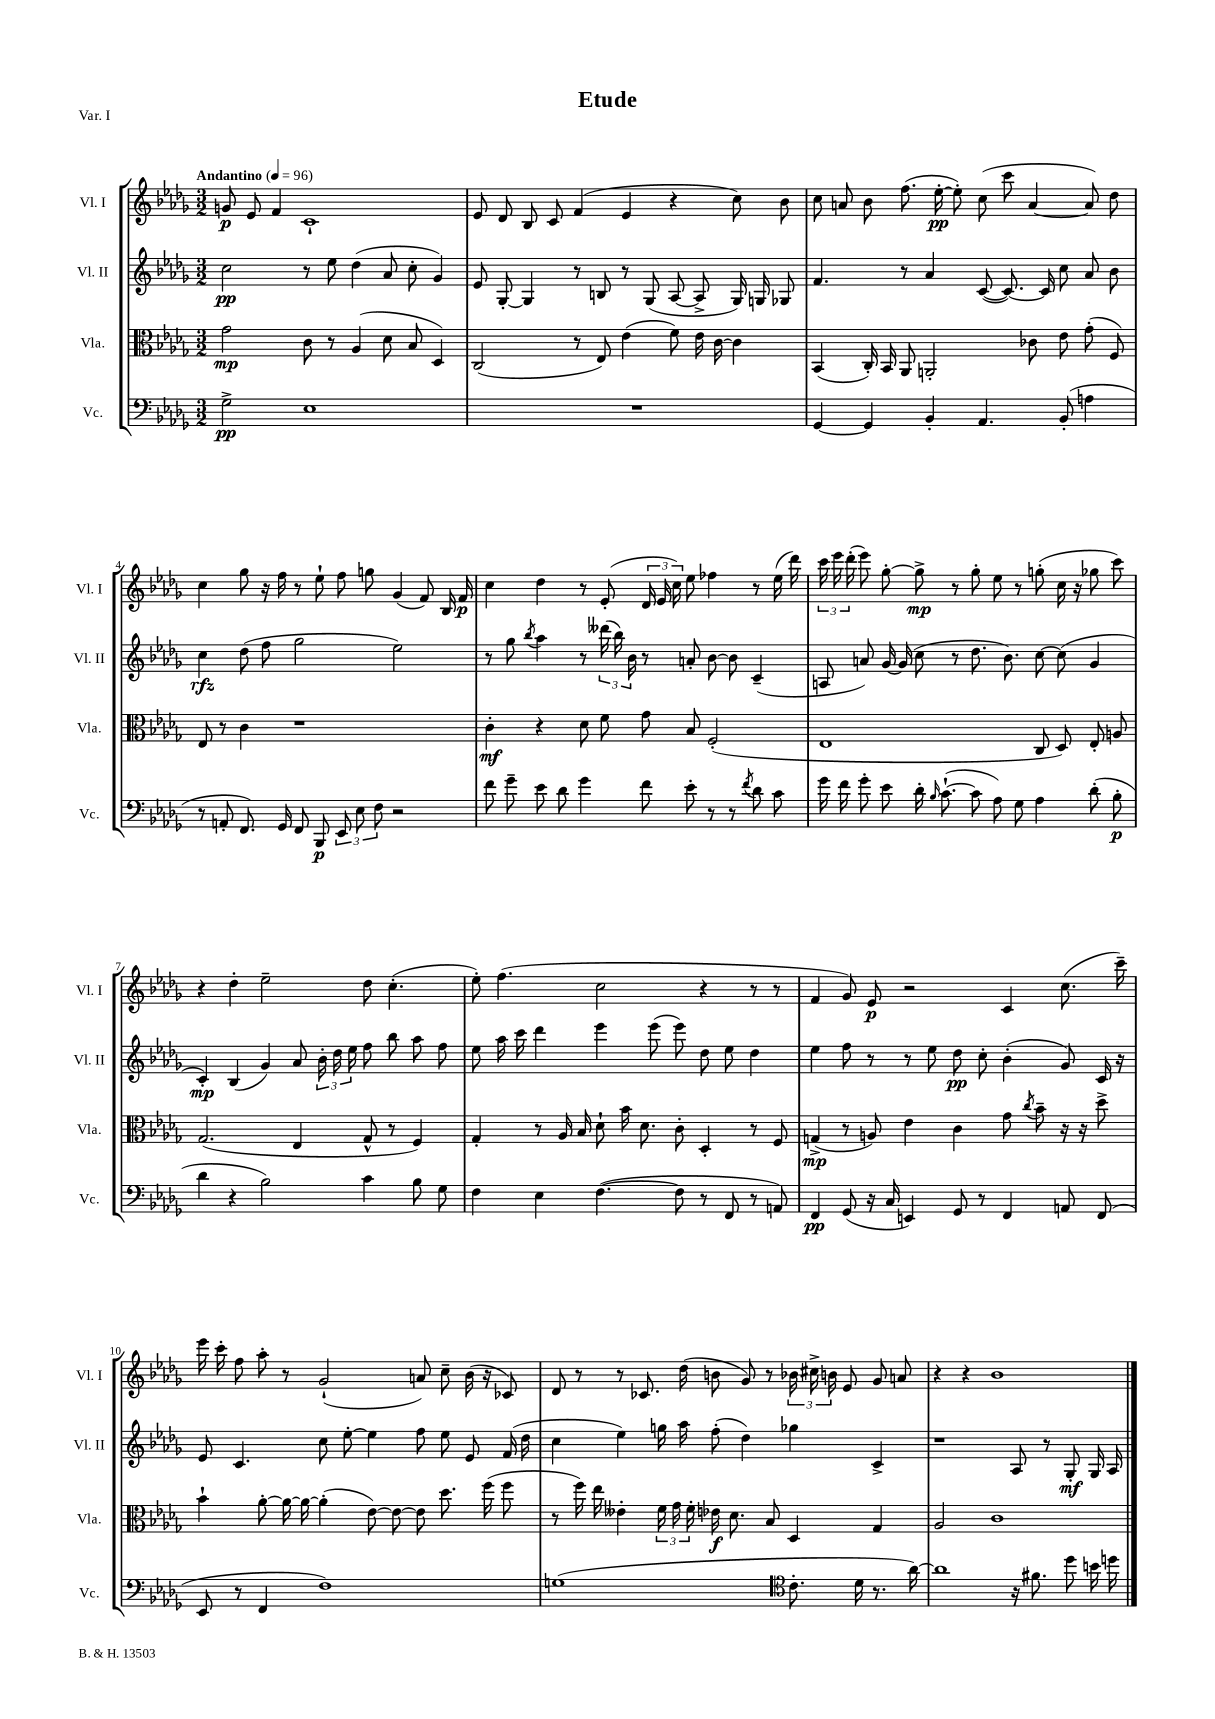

**kern	**dynam	**kern	**dynam	**kern	**dynam	**kern	**dynam
*part4	*part4	*part3	*part3	*part2	*part2	*part1	*part1
*staff4	*staff4	*staff3	*staff3	*staff2	*staff2	*staff1	*staff1
*I"Vc.	*	*I"Vla.	*	*I"Vl. II	*	*I"Vl. I	*
*I'Vc.	*	*I'Vla.	*	*I'Vl. II	*	*I'Vl. I	*
*clefF4	*	*clefC3	*	*clefG2	*	*clefG2	*
*k[b-e-a-d-g-]	*	*k[b-e-a-d-g-]	*	*k[b-e-a-d-g-]	*	*k[b-e-a-d-g-]	*
*M3/2	*	*M3/2	*	*M3/2	*	*M3/2	*
*MM96	*	*MM96	*	*MM96	*	*MM96	*
=1	=1	=1	=1	=1	=1	=1	=1
!	!	!	!	!	!	!LO:TX:a:B:t=Andantino	!
2G-^\	pp	2g-\	mp	2cc\	pp	8gn/	p
.	.	.	.	.	.	8e-/	.
.	.	.	.	.	.	4f/	.
1E-	.	8c\	.	8r	.	1c`	.
.	.	8r	.	8ee-\	.	.	.
.	.	(4A-/	.	(4dd-\	.	.	.
.	.	8d-\	.	8a-/	.	.	.
.	.	8B-/	.	8cc'\	.	.	.
.	.	4D-/)	.	4g-/)	.	.	.
=2	=2	=2	=2	=2	=2	=2	=2
1.r	.	(2C/	.	8e-/	.	8e-/	.
.	.	.	.	[8G-'/	.	8d-/	.
.	.	.	.	4G-/]	.	8B-/	.
.	.	.	.	.	.	8c/	.
.	.	8r	.	8r	.	(4f/	.
.	.	8E-/)	.	8Bn/	.	.	.
.	.	(4e-\	.	8r	.	4e-/	.
.	.	.	.	(8G-/	.	.	.
.	.	8f\)	.	[8A-/	.	4r	.
.	.	16e-\	.	8A-^/]	.	.	.
.	.	[16c\	.	.	.	.	.
.	.	4c\]	.	16G-/)	.	8cc\)	.
.	.	.	.	16Gn/	.	.	.
.	.	.	.	8G-X/	.	8b-\	.
=3	=3	=3	=3	=3	=3	=3	=3
[4GG-/	.	(4BB-/	.	4.f/	.	8cc\	.
.	.	.	.	.	.	8an/	.
4GG-/]	.	16C'/)	.	.	.	8b-\	.
.	.	16BB-/	.	.	.	.	.
.	.	8AA-/	.	8r	.	(8.ff\	.
4BB-'/	.	2AAn'/	.	4a-/	.	.	.
.	.	.	.	.	.	[16ee-'\	pp
.	.	.	.	.	.	8ee-'\])	.
4.AA-/	.	.	.	([8c/	.	(8cc\	.
.	.	.	.	8.c/_)	.	8ccc\	.
.	.	8c-X\	.	.	.	[4a/	.
.	.	.	.	16c/]	.	.	.
(8BB-'/	.	8e-\	.	8cc\	.	.	.
4An\	.	(8g-'\	.	8a-/	.	8a/])	.
.	.	8F/)	.	8b-\	.	8dd-\	.
!!LO:LB:g=z
=4	=4	=4	=4	=4	=4	=4	=4
8r	.	8E-/	.	4cc\	rfz	4cc\	.
8AAn'/	.	8r	.	.	.	.	.
8.FF/)	.	4c\	.	(8dd-\	.	8gg-\	.
.	.	.	.	8ff\	.	16r	.
16GG-/	.	.	.	.	.	16ff\	.
8FF/	.	1r	.	2gg-\	.	8r	.
8BBB-/	p	.	.	.	.	8ee-`\	.
12EE-/	.	.	.	.	.	8ff\	.
12E-\	.	.	.	.	.	.	.
.	.	.	.	.	.	8ggn\	.
12F\	.	.	.	.	.	.	.
2r	.	.	.	2ee-\)	.	(4g-/	.
.	.	.	.	.	.	8f/)	.
.	.	.	.	.	.	16B-/	.
.	.	.	.	.	.	16f/	p
=5	=5	=5	=5	=5	=5	=5	=5
8f\	.	4c'\	mf	8r	.	4cc\	.
8g-~\	.	.	.	8gg-\	.	.	.
.	.	.	.	8qbb-/	.	.	.
8e-\	.	4r	.	4aa-\	.	4dd-\	.
8d-\	.	.	.	.	.	.	.
4g-\	.	8d-\	.	8r	.	8r	.
.	.	8f\	.	(24ddd--X\	.	(8e-'/	.
.	.	.	.	24bb-\)	.	.	.
.	.	.	.	24b-\	.	.	.
8f\	.	8g-\	.	8r	.	24d-/	.
.	.	.	.	.	.	24e-/	.
.	.	.	.	.	.	24cc\)	.
8e-'\	.	8B-/	.	8an'/	.	8ee-\	.
8r	.	(2F'/	.	[8b-\	.	4ff-X\	.
8r	.	.	.	8b-\]	.	.	.
8qf/	.	.	.	.	.	.	.
8d-\	.	.	.	(4c~/	.	8r	.
8c\	.	.	.	.	.	(16ee-\	.
.	.	.	.	.	.	16ddd-\)	.
=6	=6	=6	=6	=6	=6	=6	=6
16g-\	.	1E-	.	8An/	.	24ccc\	.
.	.	.	.	.	.	24eee-\	.
16f\	.	.	.	.	.	.	.
.	.	.	.	.	.	(24ddd-'\	.
8g-'\	.	.	.	8an/)	.	8eee-\)	.
8e-\	.	.	.	[16g-/	.	[8gg-'\	.
.	.	.	.	(16g-/]	.	.	.
16d-'\	.	.	.	8cc\	.	8gg-^\]	mp
16qqB-/	.	.	.	.	.	.	.
([8.c`\	.	.	.	.	.	.	.
.	.	.	.	8r	.	8r	.
8c\]	.	.	.	8.dd-\	.	8gg-'\	.
8A-\)	.	.	.	.	.	8ee-\	.
.	.	.	.	8.b-\)	.	.	.
8G-\	.	.	.	.	.	8r	.
4A-\	.	8C/	.	[8cc\	.	(8ggn'\	.
.	.	8D-/)	.	(8cc\]	.	16cc\	.
.	.	.	.	.	.	16r	.
(8d-'\	.	8E-'/	.	4g-/	.	8gg-X\	.
8B-'\	p	8An/	.	.	.	8ccc\)	.
!!LO:LB:g=z
=7	=7	=7	=7	=7	=7	=7	=7
4d-\	.	(2.G-/	.	4c'/)	mp	4r	.
4r	.	.	.	(4B-/	.	4dd-'\	.
2B-\)	.	.	.	4g-/)	.	2ee-~\	.
.	.	4E-/	.	8a-/	.	.	.
.	.	.	.	24b-'\	.	.	.
.	.	.	.	24dd-\	.	.	.
.	.	.	.	24ee-\	.	.	.
4c\	.	8G-^^/	.	8ff\	.	8dd-\	.
.	.	8r	.	8bb-\	.	(4.cc'\	.
8B-\	.	4F/)	.	8aa-\	.	.	.
8G-\	.	.	.	8ff\	.	.	.
=8	=8	=8	=8	=8	=8	=8	=8
4F\	.	4G-'/	.	8ee-\	.	8ee-'\)	.
.	.	.	.	16aa-\	.	(4.ff\	.
.	.	.	.	16ccc\	.	.	.
4E-\	.	8r	.	4ddd-\	.	.	.
.	.	16A-/	.	.	.	.	.
.	.	16B-/	.	.	.	.	.
([4.F\	.	8d-`\	.	4eee-\	.	2cc\	.
.	.	16b-\	.	.	.	.	.
.	.	8.d-\	.	.	.	.	.
.	.	.	.	(8eee-\	.	.	.
8F\]	.	8c'\	.	8eee-\)	.	.	.
8r	.	4D-'/	.	8dd-\	.	4r	.
8FF/	.	.	.	8ee-\	.	.	.
8r	.	8r	.	4dd-\	.	8r	.
8AAn/)	.	8F/	.	.	.	8r	.
=9	=9	=9	=9	=9	=9	=9	=9
4FF/	pp	(4Gn^/	mp	4ee-\	.	4f/	.
(8GG-/	.	8r	.	8ff\	.	8g-/)	.
16r	.	8An/)	.	8r	.	8e-/	p
16C/	.	.	.	.	.	.	.
4EEn/)	.	4e-\	.	8r	.	2r	.
.	.	.	.	8ee-\	.	.	.
8GG-/	.	4c\	.	8dd-\	pp	.	.
8r	.	.	.	8cc'\	.	.	.
4FF/	.	8g-\	.	(4b-'\	.	4c/	.
.	.	8qcc/	.	.	.	.	.
.	.	8b-~\	.	.	.	.	.
8AAn/	.	16r	.	8g-/)	.	(8.cc\	.
.	.	16r	.	.	.	.	.
(8FF/	.	8dd-^\	.	16c/	.	.	.
.	.	.	.	16r	.	16ccc~\)	.
!!LO:LB:g=z
=10	=10	=10	=10	=10	=10	=10	=10
8EE-/	.	4b-`\	.	8e-/	.	16eee-\	.
.	.	.	.	.	.	16ccc'\	.
8r	.	.	.	4.c/	.	8ff\	.
4FF/	.	[8a-'\	.	.	.	8aa-'\	.
.	.	16a-\_	.	.	.	8r	.
.	.	16a-\_	.	.	.	.	.
1F)	.	(4a-'\]	.	8cc\	.	(2g-`/	.
.	.	.	.	[8ee-'\	.	.	.
.	.	[8e-\)	.	4ee-\]	.	.	.
.	.	8e-\_	.	.	.	.	.
.	.	8e-\]	.	8ff\	.	8an/)	.
.	.	8.dd-\	.	8ee-\	.	8cc~\	.
.	.	.	.	8e-/	.	(16b-\	.
.	.	(16ff\	.	.	.	16r	.
.	.	8ff\	.	(16f/	.	8c-X/)	.
.	.	.	.	16dd-\	.	.	.
=11	=11	=11	=11	=11	=11	=11	=11
(1Gn	.	8r	.	4cc\	.	8d-/	.
.	.	16ff\)	.	.	.	8r	.
.	.	16ee-\	.	.	.	.	.
.	.	4e--X'\	.	4ee-\)	.	8r	.
.	.	.	.	.	.	8.c-X/	.
.	.	24f\	.	16ggn\	.	.	.
.	.	24g-\	.	.	.	.	.
.	.	.	.	16aa-\	.	(16dd-\	.
.	.	24f'\	.	.	.	.	.
.	.	16e-X\	f	(8ff'\	.	8bn\	.
.	.	8.d-\	.	.	.	.	.
.	.	.	.	4dd-\)	.	8g-/)	.
.	.	8B-/	.	.	.	8r	.
*clefC4	*	*	*	*	*	*	*
8.c'\	.	4D-/	.	4gg-X\	.	24b-X\	.
.	.	.	.	.	.	24cc#X^\	.
.	.	.	.	.	.	24bn\	.
.	.	.	.	.	.	8e-/	.
16d-\	.	.	.	.	.	.	.
8.r	.	4G-/	.	4c^/	.	8g-/	.
.	.	.	.	.	.	8an/	.
[16a-\)	.	.	.	.	.	.	.
=12	=12	=12	=12	=12	=12	=12	=12
1a-]	.	2A-/	.	1r	.	4r	.
.	.	.	.	.	.	4r	.
.	.	1c	.	.	.	1b-	.
16r	.	.	.	8A-/	.	.	.
8.f#X\	.	.	.	.	.	.	.
.	.	.	.	8r	.	.	.
8dd-\	.	.	.	8G-'/	mf	.	.
16bn\	.	.	.	16G-/	.	.	.
16ddn\	.	.	.	16A-/	.	.	.
==	==	==	==	==	==	==	==
*-	*-	*-	*-	*-	*-	*-	*-
